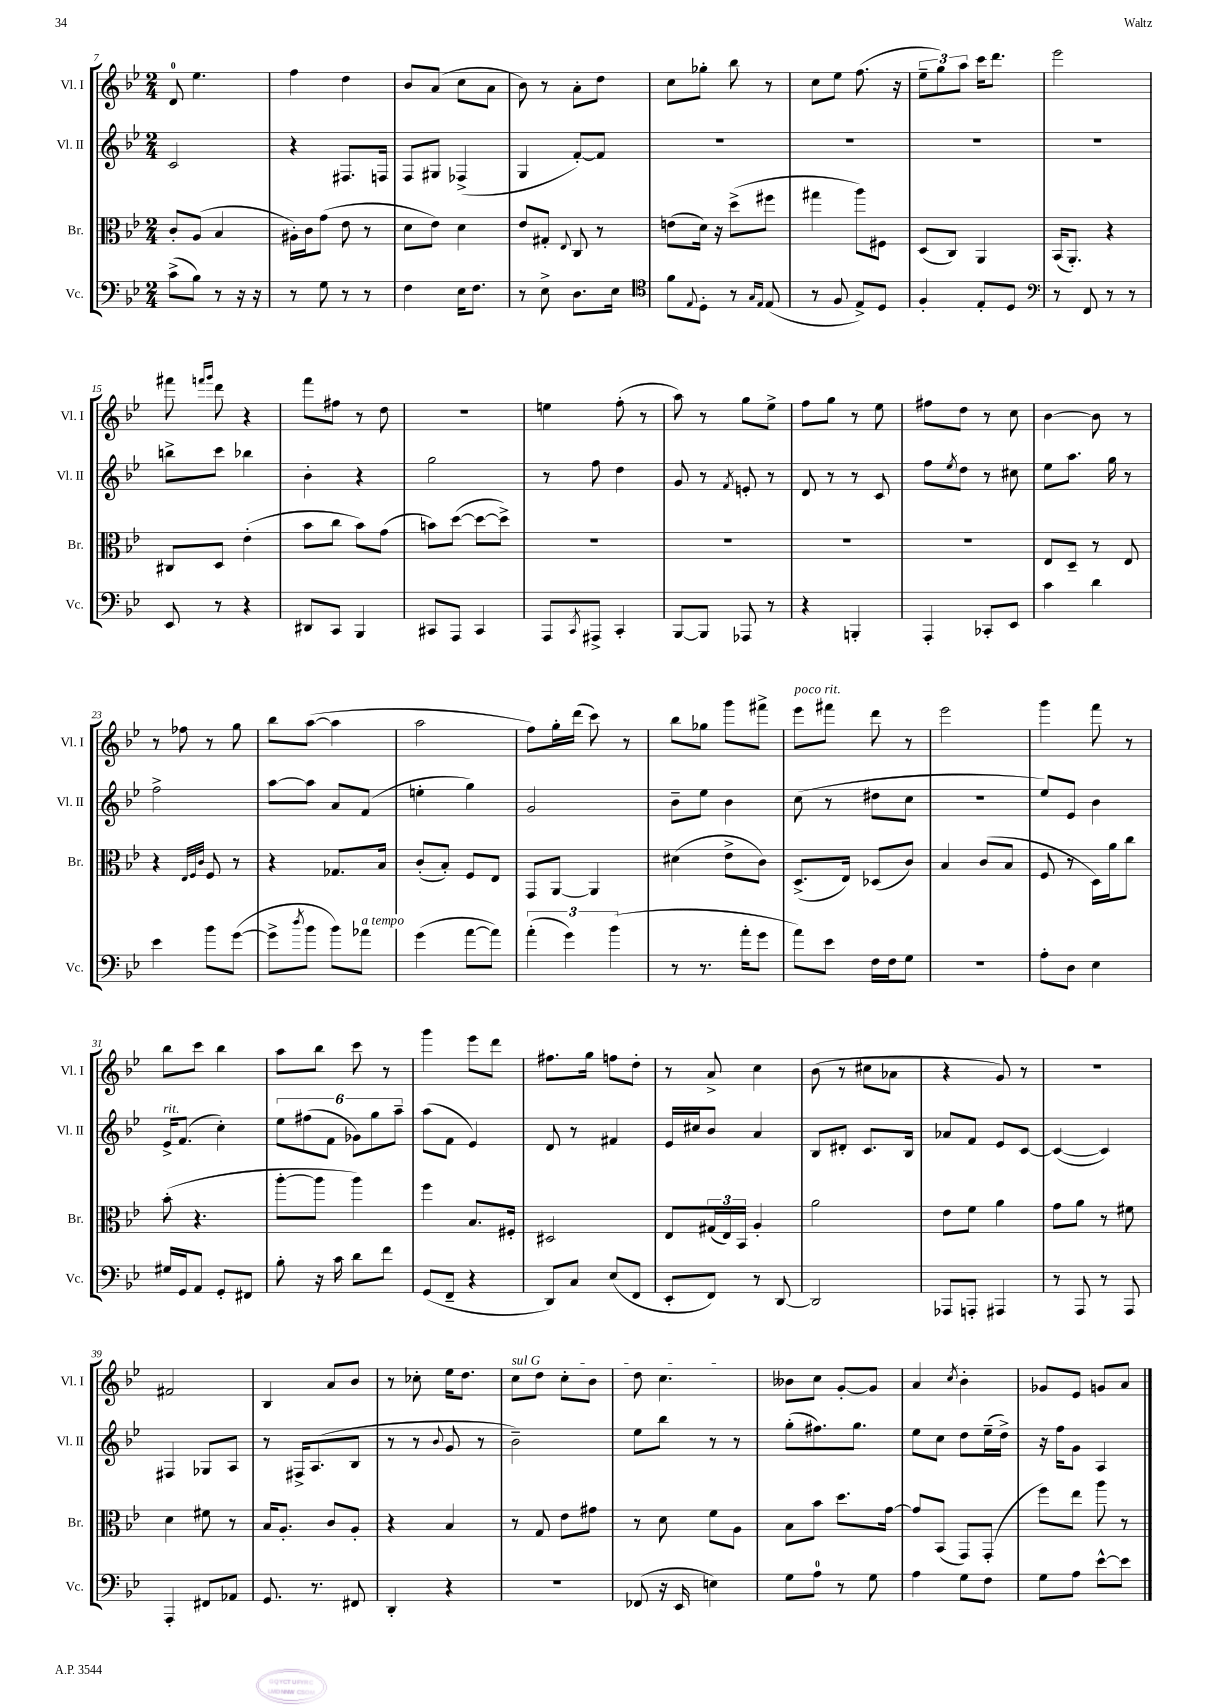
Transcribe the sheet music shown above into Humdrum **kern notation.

**kern	**kern	**kern	**kern
*part4	*part3	*part2	*part1
*staff4	*staff3	*staff2	*staff1
*I"Vc.	*I"Br.	*I"Vl. II	*I"Vl. I
*I'Vc.	*I'Br.	*I'Vl. II	*I'Vl. I
*clefF4	*clefC3	*clefG2	*clefG2
*k[b-e-]	*k[b-e-]	*k[b-e-]	*k[b-e-]
*M2/4	*M2/4	*M2/4	*M2/4
=7	=7	=7	=7
(8c^\L	8c'/L	2c/	8d/
8B-\J)	(8A/J	.	4.ee-\
8r	4B-/	.	.
16r	.	.	.
16r	.	.	.
=8	=8	=8	=8
8r	16A#X'\LL)	4r	4ff\
.	16c\J	.	.
8G\	(8g\J	.	.
8r	8e-\	8.F#X/L	4dd\
8r	8r	.	.
.	.	16Fn/Jk	.
=9	=9	=9	=9
4F\	8d\L	8F/L	8b-/L
.	8e-\J)	8G#X/J	(8a/J
16E-\KL	4d\	(4F-X^/	8cc\L
8.F\J	.	.	.
.	.	.	8a\J
=10	=10	=10	=10
8r	8e-/L	4G/	8b-\)
8E-^\	8G#X'/J	.	8r
.	8qqE-/	.	.
8.D\L	8C/	[8f'/L)	8a'\L
.	8r	8f/J]	8dd\J
16E-\Jk	.	.	.
=11	=11	=11	=11
*clefC4	*	*	*
8f\L	(8en\L	2r	8cc\L
8qqE-/	.	.	.
8D'\J	16d\Jk)	.	8gg-X'\J
.	16r	.	.
8r	(8dd^\L	.	8bb-\
16qqG/LL	.	.	.
16qqE-/JJ	.	.	.
(8E-/	8ff#X\J	.	8r
=12	=12	=12	=12
8r	4gg#X\	2r	8cc\L
8F/	.	.	8ee-\J
8E-^/L)	8aa\L)	.	(8.ff\
8D/J	8F#X\J	.	.
.	.	.	16r
=13	=13	=13	=13
4F'/	(8D/L	2r	12ee-~\L
.	.	.	12gg\)
.	8C/J)	.	.
.	.	.	12aa\J
8E-'/L	4AA/	.	16ccc\KL
.	.	.	8.ddd\J
8D/J	.	.	.
=14	=14	=14	=14
*clefF4	*	*	*
8r	(16BB-/KL	2r	2eee-\
.	8.AA'/J)	.	.
8FF/	.	.	.
8r	4r	.	.
8r	.	.	.
!!LO:LB:g=z
=15	=15	=15	=15
8EE-/	8C#X/L	8bbn^\L	8fff#X\
.	.	.	16qqfffn/LL
.	.	.	16qqggg/JJ
8r	8D/J	8ccc\J	8ddd\
4r	(4e-'\	4bb-X\	4r
=16	=16	=16	=16
8DD#X/L	8b-\L	4b-'\	8fff\L
8CC/J	8cc\J	.	8ff#X\J
4BBB-/	8b-\L)	4r	8r
.	(8g\J	.	8dd\
=17	=17	=17	=17
8CC#X/L	8bn\L)	2gg\	2r
8AAA/J	([8dd\J	.	.
4CC#/	8dd\L_	.	.
.	8dd^\J])	.	.
=18	=18	=18	=18
8AAA/L	2r	8r	4een\
8qCC/	.	.	.
8AAA#X^/J	.	8ff\	.
4CC'/	.	4dd\	(8ff'\
.	.	.	8r
=19	=19	=19	=19
[8BBB-/L	2r	8g/	8aa\)
8BBB-/J]	.	8r	8r
.	.	8qf/	.
8AAA-X/	.	8en'/	8gg\L
8r	.	8r	8ee-^\J
=20	=20	=20	=20
4r	2r	8d/	8ff\L
.	.	8r	8gg\J
4BBBn'/	.	8r	8r
.	.	8c/	8ee-\
=21	=21	=21	=21
4AAA'/	2r	8ff\L	8ff#X\L
.	.	8qee-/	.
.	.	8dd\J	8dd\J
8CC-X'/L	.	8r	8r
8EE-/J	.	8cc#X\	8cc\
=22	=22	=22	=22
4c\	8E-/L	8ee-\L	[4b-\
.	8D~/J	8.aa\J	.
4d\	8r	.	8b-\]
.	.	16gg\	.
.	8E-/	8r	8r
!!LO:LB:g=z
=23	=23	=23	=23
4e-\	4r	2ff^\	8r
.	.	.	8ff-X\
.	32qqE-/LLL	.	.
.	32qqF/	.	.
.	32qqc/JJJ	.	.
8b-\L	8F/	.	8r
([8g\J	8r	.	8gg\
=24	=24	=24	=24
8g^\L]	4r	[8aa\L	8bb-\L
8qdd/	.	.	.
8b-\J	.	8aa\J]	([8aa\J
8b-\L)	8.G-X/L	8a/L	4aa\]
!LO:TX:a:i:t=a tempo	!	!	!
8a-X\J	.	(8f/J	.
.	16B-/Jk	.	.
=25	=25	=25	=25
(4g\	(8c'/L	4een'\	2aa\
.	8B-'/J)	.	.
[8a\L	8F/L	4gg\)	.
8a\J])	8E-/J	.	.
=26	=26	=26	=26
(6a'\	8GG/L	2g/	8ff\L)
.	[8AA/J	.	16gg'\L
6g\)	.	.	.
.	.	.	(16ddd\JJ
.	4AA/]	.	8ccc\)
(6b-\	.	.	.
.	.	.	8r
=27	=27	=27	=27
8r	(4d#X\	8b-~\L	8bb-\L
8.r	.	8ee-\J	8gg-X\J
.	8e-^\L	4b-\	8ggg\L
16a'\KL	.	.	.
8g\J	8c\J)	.	8fff#X^\J
=28	=28	=28	=28
!	!	!	!LO:TX:a:i:t=poco rit.
8a\L)	(8.D^/L	(8cc\	8eee-\L
8e-\J	.	8r	8fff#X\J
.	16E-/Jk)	.	.
16F\LL	(8D-X/L	8dd#X\L	8ddd\
16F\J	.	.	.
8G\J	8c/J)	8cc\J	8r
=29	=29	=29	=29
2r	4B-/	2r	2eee-\
.	(8c/L	.	.
.	8B-/J	.	.
=30	=30	=30	=30
8A'\L	8F/	8ee-/L)	4ggg\
8D\J	8r	8e-/J	.
4E-\	16D\LL)	4b-\	8fff\
.	16a\J	.	.
.	8cc\J	.	8r
!!LO:LB:g=z
=31	=31	=31	=31
!	!	!LO:TX:a:i:t=rit.	!
16G#X/LL	(8b-'\	16e-^/KL	8bb-\L
16GG/J	.	(8.f/J	.
8AA/J	4.r	.	8ccc\J
8GG'/L	.	4cc'\)	4bb-\
8FF#X/J	.	.	.
=32	=32	=32	=32
8B-'\	[8aa'\L	12ee-\L	8aa\L
.	.	(12ff#X\	.
16r	8aa\J]	.	8bb-\J
.	.	12f\J	.
16c\	.	.	.
8d\L	4aa\)	12g-X\L)	8ccc\
.	.	12gg\	.
8f\J	.	.	8r
.	.	12aa~\J	.
=33	=33	=33	=33
(8GG/L	4ff\	(8aa\L	4ggg\
8FF~/J	.	8f\J	.
4r	8.B-/L	4e-/)	8eee-\L
.	.	.	8ddd\J
.	16F#X'/Jk	.	.
=34	=34	=34	=34
8DD/L)	2D#X/	8d/	8.ff#X\L
8C/J	.	8r	.
.	.	.	16gg\Jk
(8E-/L	.	4f#X/	8ffn\L
8FF/J	.	.	8dd'\J
=35	=35	=35	=35
8EE-'/L	8E-/L	16e-/LL	8r
.	.	16cc#X/J	.
8FF/J)	(24G#X/L	8b-/J	8a^/
.	24E-/)	.	.
.	24BB-/JJ	.	.
8r	4A'/	4a/	4cc\
[8DD/	.	.	.
=36	=36	=36	=36
2DD/]	2a\	8B-/L	(8b-\
.	.	8d#X'/J	8r
.	.	8.c/L	8cc#X\L
.	.	.	8a-X\J
.	.	16B-/Jk	.
=37	=37	=37	=37
8AAA-X/L	8e-\L	8a-X/L	4r
8AAAn'/J	8f\J	8f/J	.
4AAA#X/	4a\	8e-/L	8g/)
.	.	[8c/J	8r
=38	=38	=38	=38
8r	8g\L	(4c/_	2r
8AAA/	8a\J	.	.
8r	8r	4c/])	.
8AAA/	8f#X\	.	.
!!LO:LB:g=z
=39	=39	=39	=39
4AAA'/	4d\	4F#X/	2f#X/
8FF#X/L	8f#X\	8G-X/L	.
8AA-X/J	8r	8A/J	.
=40	=40	=40	=40
8.GG/	16B-/KL	8r	4B-/
.	8.A'/J	.	.
.	.	16F#X^/KL	.
8.r	.	(8.A/	.
.	8c/L	.	8a/L
8FF#X/	8A'/J	8B-/J	8b-/J
=41	=41	=41	=41
4DD'/	4r	8r	8r
.	.	8r	8cc-X'\
.	.	8qqb-/	.
4r	4B-/	8g/	16ee-\KL
.	.	.	8.dd\J
.	.	8r	.
=42	=42	=42	=42
!	!	!	!LO:TX:a:i:t=sul G
2r	8r	2b-~\)	8cc\L
.	8G/	.	8dd\J
.	8e-\L	.	8cc'\L
.	8g#X\J	.	8b-\J
=43	=43	=43	=43
(8FF-X/	8r	8ee-\L	8dd\
16r	8d\	8bb-\J	4.cc\
16EE-/	.	.	.
4En\)	8f\L	8r	.
.	8A\J	8r	.
=44	=44	=44	=44
8G\L	8B-\L	(8gg'\L	8b--X\L
8A\J	8b-\J	8.ff#X\)	8cc\J
8r	8.dd\L	.	[8g'/L
.	.	8.gg\J	.
8G\	.	.	8g/J]
.	[16g\Jk	.	.
=45	=45	=45	=45
4A\	8g/L]	8ee-\L	4a/
.	(8BB-/J	8cc\J	.
.	.	.	8qcc/
8G\L	8GG/L)	8dd\L	4b-'\
8F\J	(8GG'/J	(16ee-~\L	.
.	.	16dd^\JJ)	.
=46	=46	=46	=46
8G\L	8ff\L)	16r	8g-X/L
.	.	16ff\KL	.
8A\J	8ee-\J	8g\J	8e-/J
[8e-^^\L	8aa\	4A/	8gn/L
8e-\J]	8r	.	8a/J
==	==	==	==
*-	*-	*-	*-
